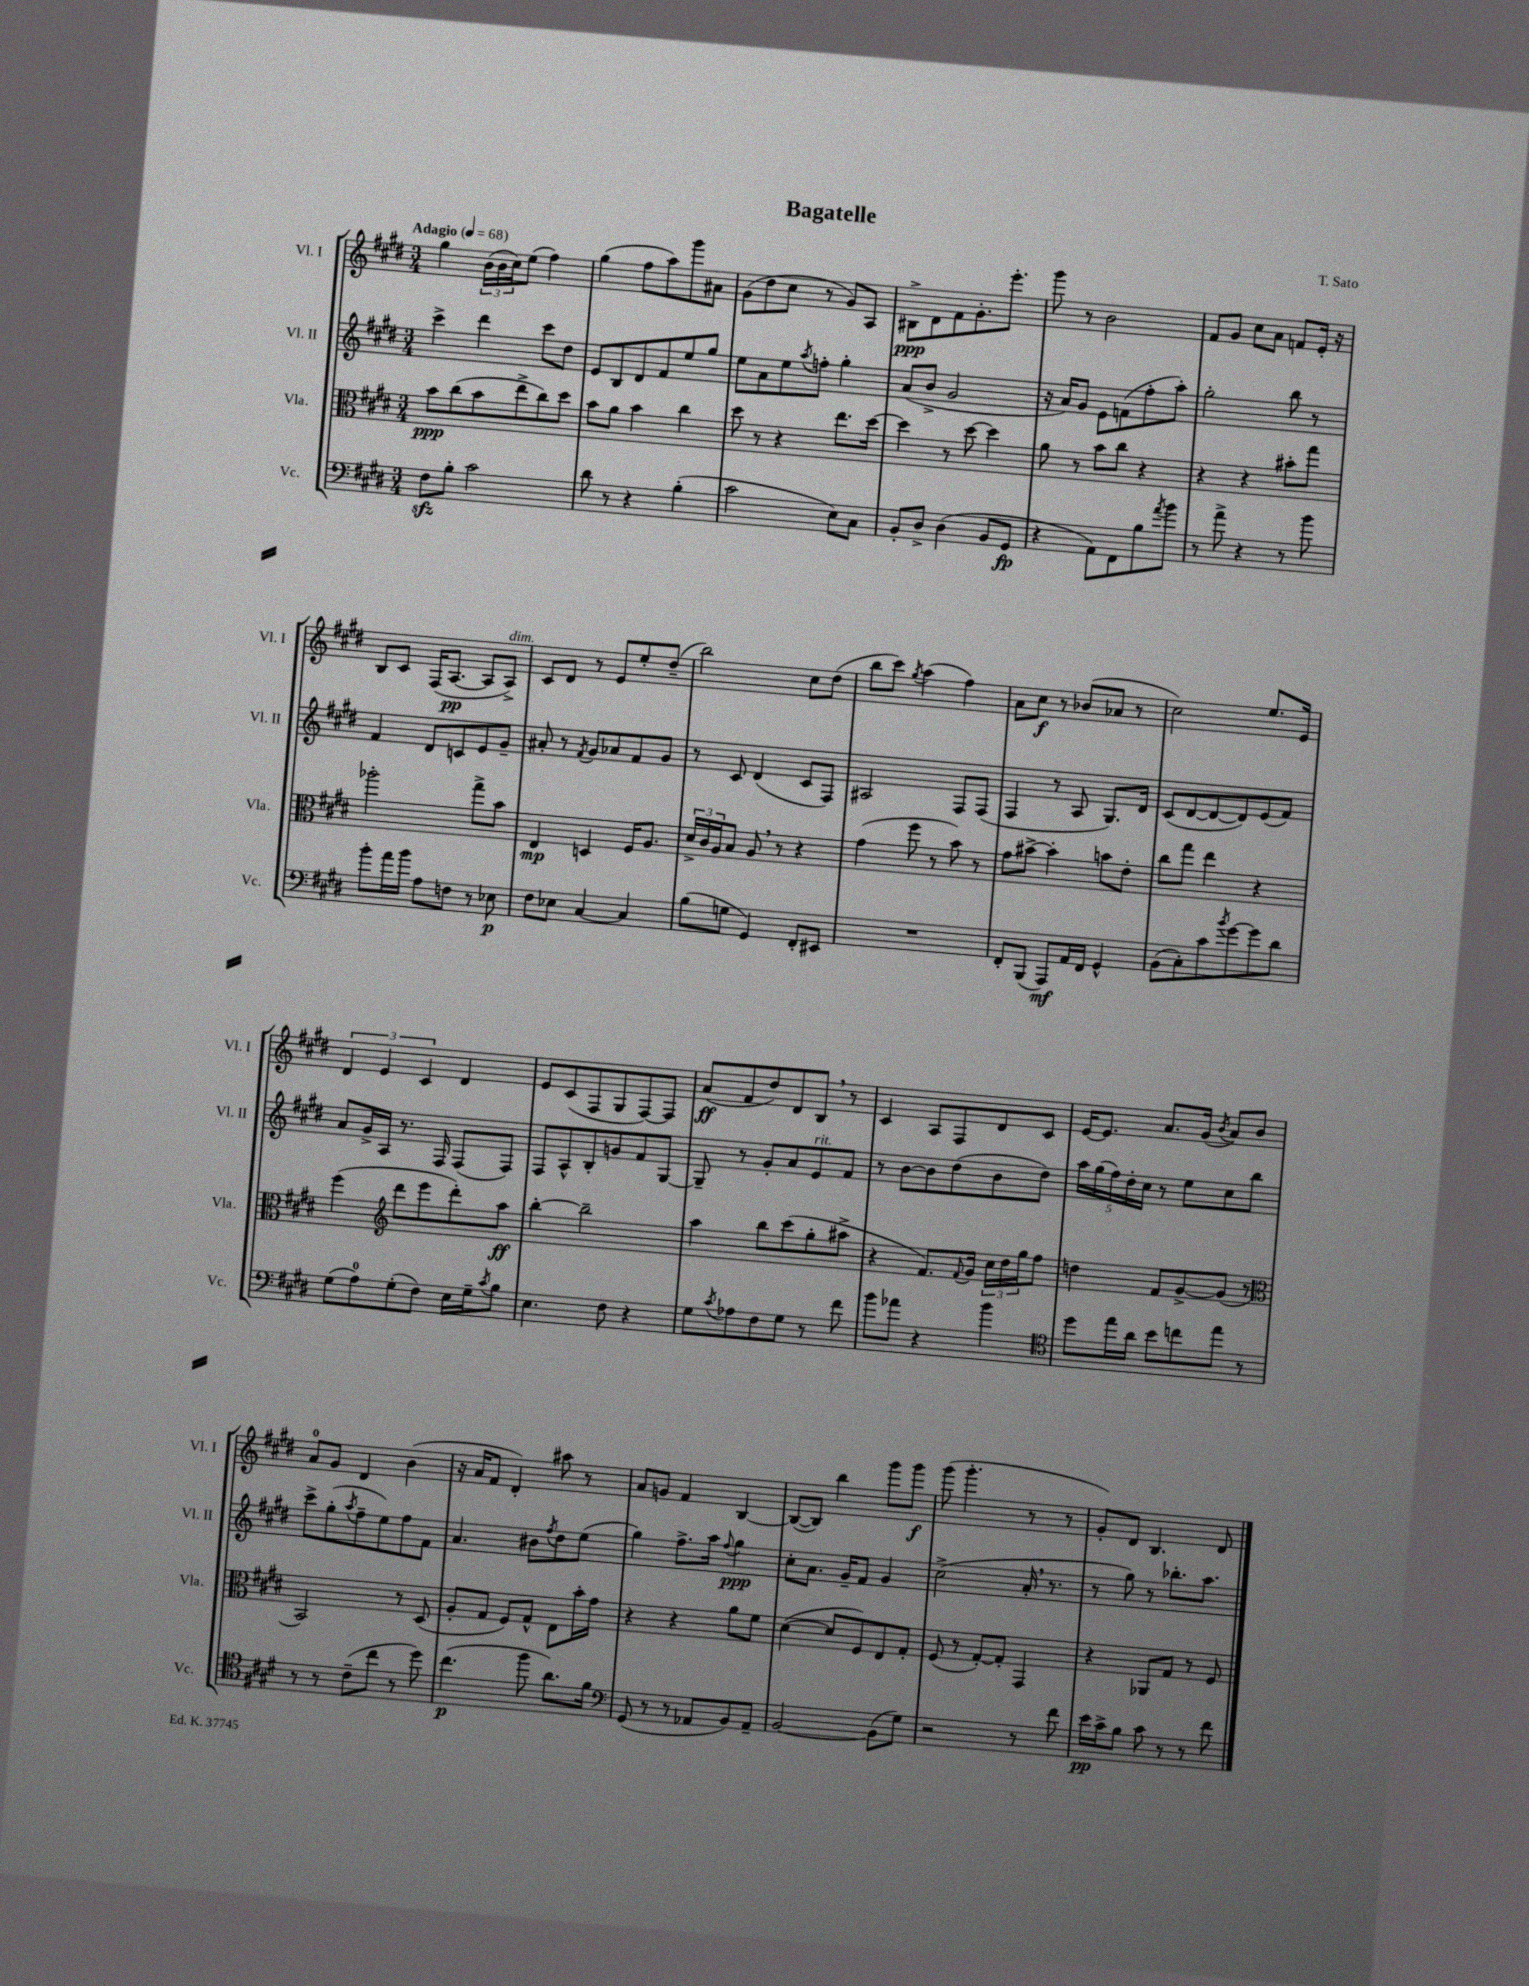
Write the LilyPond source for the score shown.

\header { title = "Bagatelle" composer = "T. Sato" }
<<
\new StaffGroup <<
\new Staff = "s0" \with { instrumentName = "Vl. I" shortInstrumentName = "Vl. I" } {
    \clef treble \key e \major \numericTimeSignature \time 3/4 \tempo "Adagio" 4 = 68
    gis''4 \tuplet 3/2 { b'16( b'16 cis''16) } e''8( fis''4) |
    gis''4( fis''8 a''8) gis'''8 ais'8 |
    gis'8( dis''8 cis''8 r8 gis'8) a8 |
    bis8->\ppp dis'8 fis'8 gis'8.-. e'''8.-. |
    gis'''8 r8 b'2 |
    fis'8 gis'8 cis''8 a'8 f'8 e'16-. r16 |
    b8 cis'8 fis16( a8.~\pp a8 a8->^\markup { \italic "dim." }) |
    cis'8 dis'8 r8 e'8 e''8-. dis''8--( |
    b''2) cis''8 dis''8( |
    b''8 cis'''8) \acciaccatura { gis''8 } a''4( fis''4) |
    a'8 cis''8\f r8 bes'8( aes'8 r8 |
    cis''2) e''8. e'16 |
    \tuplet 3/2 { dis'4 e'4 cis'4 } dis'4 |
    e'8 cis'8( fis8 gis8 fis8~) fis8 |
    a'8\ff( fis'8 dis''8) dis'8 b8 \breathe r8 |
    cis'4 a8 fis8 dis'8 cis'8 |
    e'16~ e'8. a'8. gis'16( \acciaccatura { b'8 } a'8) b'8 |
    a'8-0 gis'8 dis'4 b'4( |
    r16 a'16 fis'8 dis'4-.) ais''8 r8 |
    a'8 g'8 fis'4 b4~ |
    b8~( b8) b''4 gis'''8 gis'''8\f |
    gis'''8( gis'''4.-. r8 r8 |
    gis'8-.) dis'8 b4. dis'8 \bar "|." |
}
\new Staff = "s1" \with { instrumentName = "Vl. II" shortInstrumentName = "Vl. II" } {
    \clef treble \key e \major \numericTimeSignature \time 3/4
    cis'''4-> dis'''4 cis'''8 dis''8 |
    e'8 b8 dis'8 fis'8 e''8 gis''8 |
    e''8 a'8 e''8 \acciaccatura { a''8 } f''8-. gis''4-. |
    a'8( b'8-> gis'2 |
    r16 a'16) gis'8 e'8 f'8( fis''8-. a''8-.) |
    gis''2-. b''8 r8 |
    fis'4 dis'8 c'8 e'8 gis'8-- |
    ais'8-. r8 \acciaccatura { fis'8 } gis'8 aes'8 fis'8 gis'8 |
    r8 cis'8 dis'4( cis'8 fis8) |
    ais2 fis8 fis8( |
    fis4 r8 a8 gis8.) dis'16 |
    cis'8( dis'8~ dis'8~ dis'8) e'8( fis'8) |
    a'8 gis'16-> a16 r8. fis16 fis8( fis8) |
    fis8 a8-^ b8-. g'8 fis'8 gis8~ |
    gis8-- r8 gis'8-. a'8 e'8^\markup { \italic "rit." } fis'8 |
    r8 b'8~ b'8 dis''8( b'8 dis''8) |
    \tuplet 5/4 { a''16 gis''16( fis''16) dis''16-. cis''16 } r8 e''8 cis''8 b''8 |
    cis'''8-> gis''8-.( \acciaccatura { a''8 } fis''8-- e''8) fis''8 fis'8 |
    a'4. bis'8 \acciaccatura { fis''8 } dis''8 e''8( |
    gis''4) fis''8.-> a''16 \appoggiatura { fis''8 } gis''4\ppp |
    cis''8-. a'8. gis'16-- fis'8 gis'4 |
    cis''2->( a'16-. \breathe r8. |
    r8 gis''8) r8 bes''8.-. a''8. \bar "|." |
}
\new Staff = "s2" \with { instrumentName = "Vla." shortInstrumentName = "Vla." } {
    \clef alto \key e \major \numericTimeSignature \time 3/4
    b'8\ppp cis''8( b'8 e''8-> cis''8) dis''8 |
    b'8 a'8 b'4 cis''4 |
    dis''8 r8 r4 e''8. dis''16~ |
    dis''4 r8 dis''8~ dis''4 |
    a'8 r8 b'8 cis''8 r4 |
    r4 r4 bis'8-. gis''8 |
    aes''2-. gis''8-> b'8 |
    e4\mp d4 fis16 a8. |
    \tuplet 3/2 { dis'16-> cis'16 a16 } b8 a8 \breathe r8 r4 |
    gis'4( fis''8 r8 b'8) r8 |
    gis'8 bis'8~-> bis'4-. b'8 e'8-. |
    cis''8 gis''8 e''4 r4 |
    fis''4( \clef treble dis'''8 e'''8 dis'''8-.) a''8\ff |
    b''4~-. b''2-- |
    a''4 b''8 cis'''8( gis''8-. ais''8-> |
    r4 fis'8.) \appoggiatura { fis'8 } gis'16 \tuplet 3/2 { cis''16 dis''16 gis''16 } fis''8 |
    d''4 fis'8 gis'8~-> gis'8( r8 |
    \clef alto b,2) r8 dis8( |
    a8-. gis8 fis8) gis8-^ e8 b'16-. gis'16 |
    r4 r4 a'8 fis'8 |
    dis'4~( dis'8 fis8) e8 gis8-. |
    fis8( r8 gis8~-.) gis8-. gis,4 |
    r4 aes,8 gis8 r8 fis8 \bar "|." |
}
\new Staff = "s3" \with { instrumentName = "Vc." shortInstrumentName = "Vc." } {
    \clef bass \key e \major \numericTimeSignature \time 3/4
    fis8\sfz b8-. cis'2 |
    dis'8 r8 r4 b4-.( |
    cis'2 e8) cis8 |
    b,8-. dis8-> dis4( b,8 gis,8\fp |
    r4 a,8) fis,8 b8 \acciaccatura { a'8 } b'8 |
    r8 a'8-> r4 r8 b'8 |
    b'8-. a'16 b'16 a8 f8 r8 ees8\p |
    fis8 ees8 cis4~ cis4 |
    b8( g8 gis,4) fis,8-. eis,8 |
    R2. |
    fis,8-. b,,8( a,,8\mf) a,16 fis,16 gis,4-^ |
    b,8( cis8-.) cis'8 \acciaccatura { b'8 } gis'8~ gis'8 dis'8 |
    gis8( a8-0) gis8-.( fis8) e16 gis16-- \acciaccatura { cis'8 } b8 |
    e4. fis8 r4 |
    gis8 \acciaccatura { cis'8 } aes8 fis8 gis8 r8 fis'8 |
    b'8 aes'8 r4 b'4 |
    \clef tenor dis''8 e''16 a'16 b'8 c''8 e''8 r8 |
    r8 r8 cis'8--( cis''8 r8 dis''8) |
    cis''4.\p( fis''8 a'8.) fis'16 |
    \clef bass gis,8( r8 r8 aes,8 b,8) aes,8-- |
    b,2~ b,8( gis8) |
    r2 r8 fis'8 |
    e'16\pp cis'16-> b8 cis'8 r8 r8 fis'8 \bar "|." |
}
>>
>>
\layout { \context { \Score \remove "Bar_number_engraver" } }
